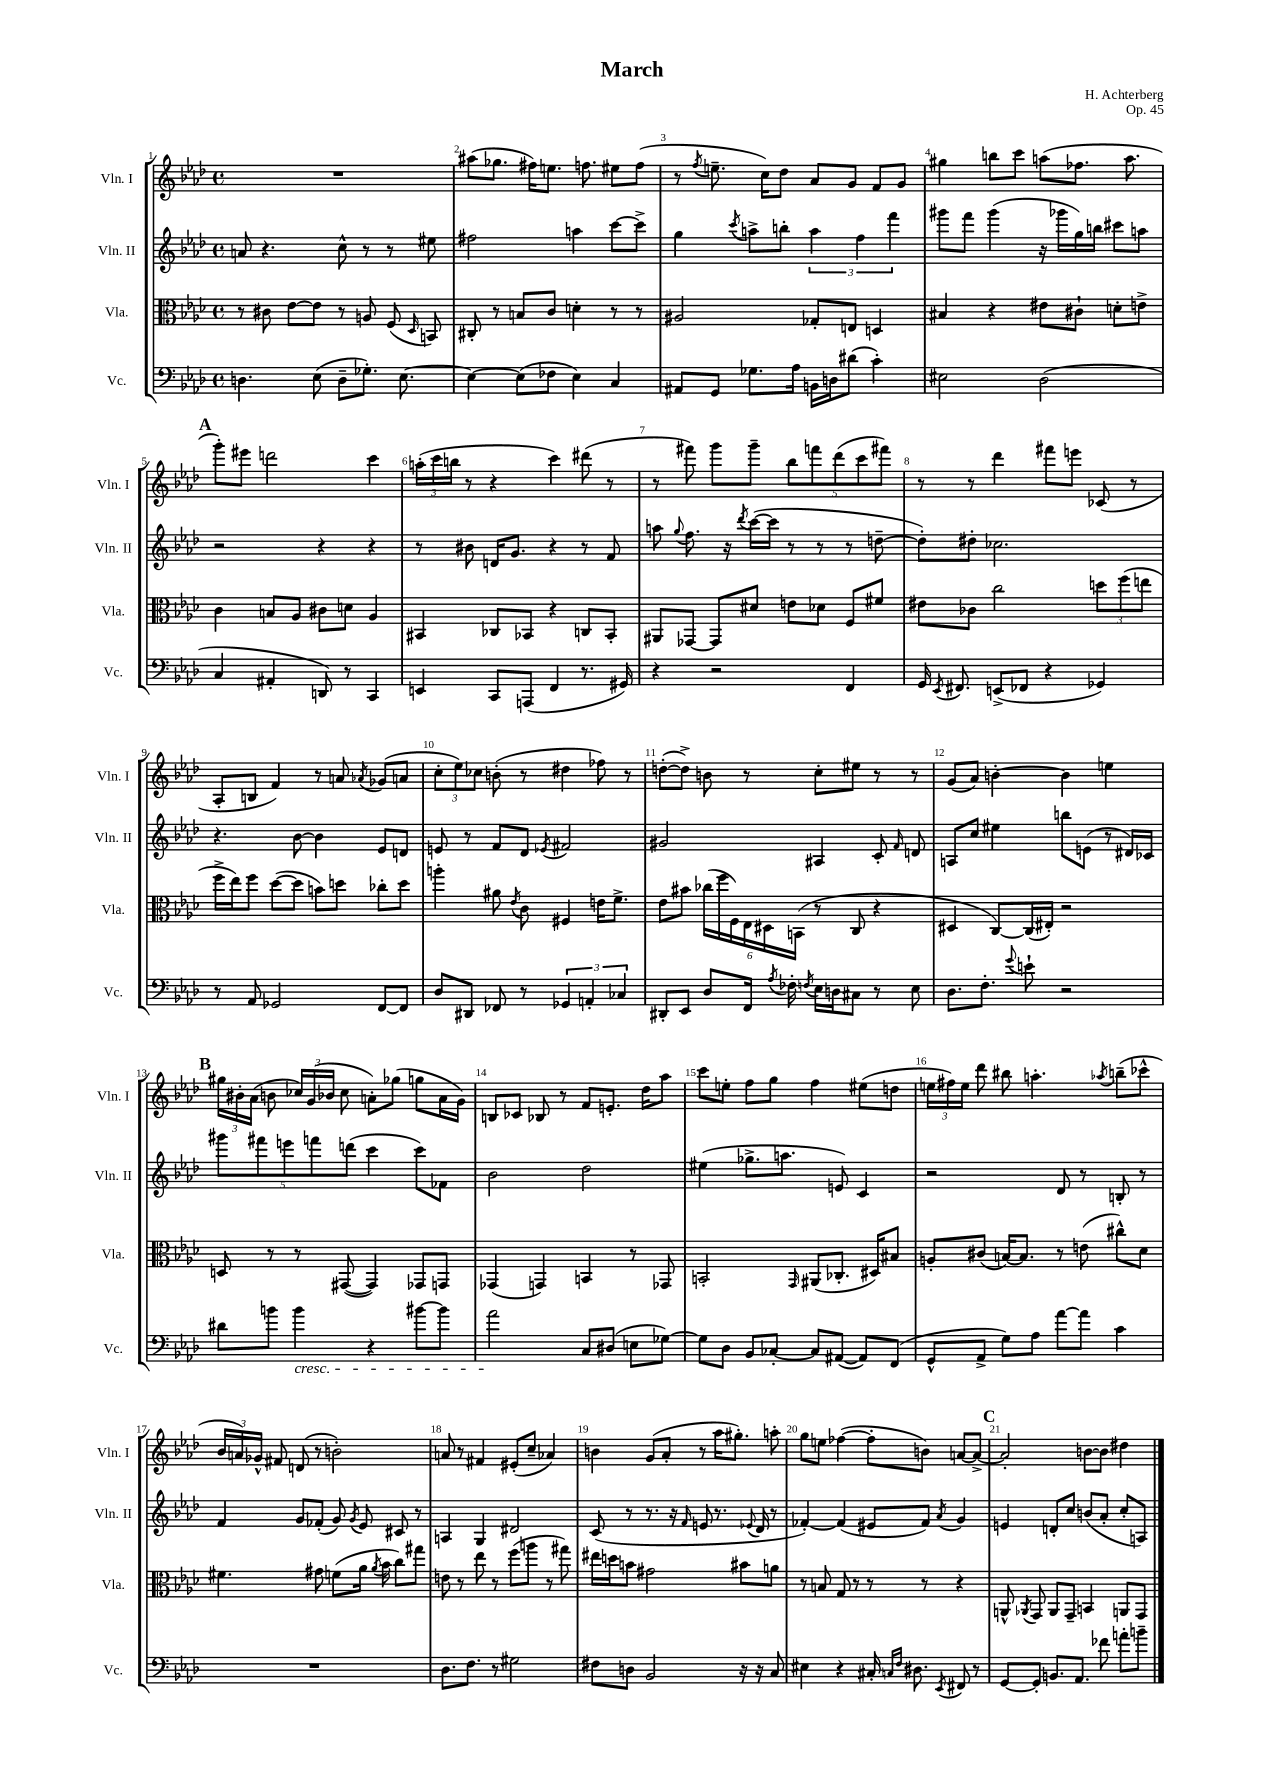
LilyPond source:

\header { title = "March" composer = "H. Achterberg" opus = "Op. 45" }
<<
\new StaffGroup <<
\new Staff = "s0" \with { instrumentName = "Vln. I" shortInstrumentName = "Vln. I" } {
    \clef treble \key aes \major \defaultTimeSignature \time 4/4
    \autoBeamOff R1 |
    ais''8[( ges''8.] fis''16[) e''8.] f''8. eis''8[ f''8]( |
    r8 \acciaccatura { f''8 } e''8.-- c''16[) des''8] aes'8[ g'8] f'8[ g'8] |
    gis''4 b''8[ c'''8] a''8[( fes''8.] a''8. |
    \mark \markup { \bold "A" } g'''8[-.) eis'''8] d'''2 c'''4 |
    \tuplet 3/2 { a''16[-.( c'''16 b''16] } r8 r4 c'''4) dis'''8( r8 |
    r8 fis'''8) g'''8[ g'''8]-- \tuplet 5/4 { bes''8[ f'''8 des'''8( c'''8 fis'''8]) } |
    r8 r8 des'''4 fis'''8[ e'''8] ces'8( r8 |
    aes8[-. b8] f'4) r8 a'8 \acciaccatura { aes'8 } ges'8[( a'8] |
    \tuplet 3/2 { c''8[-. ees''8) ces''8] } b'8-.( r8 dis''4 fes''8) r8 |
    d''8[~-.( d''8]->) b'8 r8 c''8[-. eis''8] r8 r8 |
    g'8[( aes'8]) b'4~-. b'4 e''4 |
    \mark \markup { \bold "B" } \tuplet 3/2 { gis''16[ bis'16-. aes'16]( } b'8 \tuplet 3/2 { ces''16[) g'16( bes'16] } ces''8 a'8[-.) ges''8]( g''8[ a'16 g'16]) |
    b8[ ces'8] bes8 r8 f'8[ e'8.]-. des''16[ aes''8] |
    c'''8[ e''8]-. f''8[ g''8] f''4 eis''8[( d''8] |
    \tuplet 3/2 { e''16[ fis''16) e''16] } des'''8 bis''8 a''4.-. \acciaccatura { aes''8 } b''8[--( ces'''8]-^ |
    \tuplet 3/2 { bes'16[ a'16) ges'16]-^ } fis'8 d'8( r8 b'2-.) |
    a'8 r8 fis'4 eis'8[-.( c''8]-- aes'4) |
    b'4 g'8[( aes'8]-. r8 aes''16[ gis''8.]-.) a''8-. |
    g''8[ e''8] fes''4~( fes''8[-. b'8]) a'8[~ a'8]~-> |
    \mark \markup { \bold "C" } a'2-. b'8[~ b'8] dis''4 \bar "|." |
}
\new Staff = "s1" \with { instrumentName = "Vln. II" shortInstrumentName = "Vln. II" } {
    \clef treble \key aes \major \defaultTimeSignature \time 4/4
    \autoBeamOff a'8 r4. c''8-^ r8 r8 eis''8 |
    fis''2 a''4 c'''8[~ c'''8]-> |
    g''4 \acciaccatura { c'''8 } a''8[-> b''8]-. \tuplet 3/2 { a''4 f''4 f'''4 } |
    gis'''8[ f'''8] gis'''4( r16 ges'''16[ g''16) b''16] cis'''8[ a''8] |
    \mark \markup { \bold "A" } r2 r4 r4 |
    r8 bis'8 d'16[ g'8.] r4 r8 f'8 |
    a''8 \appoggiatura { g''8 } f''8. r16 \acciaccatura { des'''8 } c'''16[~( c'''16] r8 r8 r8 d''8~-- |
    d''8[-.) dis''8]-. ces''2. |
    r4. bes'8~ bes'4 ees'8[ d'8] |
    e'8 r8 f'8[ des'8] \acciaccatura { ees'8 } fis'2 |
    gis'2 ais4 c'8-. \grace { f'16 } d'8 |
    a8[ c''8] eis''4 b''8[ e'8]( r8 dis'16[) ces'16] |
    \mark \markup { \bold "B" } \tuplet 5/4 { gis'''8[ fis'''8 e'''8 f'''8 d'''8]( } c'''4 c'''8[) fes'8] |
    bes'2 des''2 |
    eis''4( ges''8.[-> a''8.] e'8) c'4 |
    r2 des'8 r8 b8-. r8 |
    f'4 g'8[ fes'8]-.( g'8) \acciaccatura { g'8 } ees'8 cis'8 r8 |
    a4 g4 dis'2 |
    c'8( r8 r8. r16 \grace { f'16 } e'8 r8. \appoggiatura { ees'8 } des'16 r8 |
    fes'4~-.) fes'4( eis'8[ fes'8]) \acciaccatura { aes'8 } g'4 |
    \mark \markup { \bold "C" } e'4 d'8[-. c''8] b'8[( aes'8]-. c''8[-. a8]) \bar "|." |
}
\new Staff = "s2" \with { instrumentName = "Vla." shortInstrumentName = "Vla." } {
    \clef alto \key aes \major \defaultTimeSignature \time 4/4
    \autoBeamOff r8 cis'8 ees'8[~ ees'8] r8 a8 f8( \grace { des16 } b,8) |
    cis8-. r8 b8[ c'8] d'4-. r8 r8 |
    ais2 ges8[-. e8] d4 |
    bis4 r4 eis'8[ cis'8]-! d'8[-. e'8]-> |
    \mark \markup { \bold "A" } c'4 b8[ aes8] cis'8[ d'8] aes4 |
    bis,4 ces8[ bes,8] r4 c8[ bes,8]-. |
    ais,8[ ges,8]~ ges,8[ dis'8] e'8[ des'8] f8[ fis'8] |
    eis'8[ ces'8] c''2 \tuplet 3/2 { d''8[ f''8( e''8] } |
    f''16[-> ees''16) f''8] des''8[~( des''8] b'8[) d''8] ces''8[-. d''8] |
    a''4-. ais'8 \acciaccatura { ees'8 } c'8 fis4 e'16[ f'8.]-> |
    ees'8[ bis'8] \tuplet 6/4 { ces''16[( f''16 f16) ees16 dis16 b,16]( } r8 c8 r4 |
    dis4 c8[~) c16( eis16]-.) r2 |
    \mark \markup { \bold "B" } d8 r8 r8 gis,8~( gis,4) ges,8[ g,8] |
    ges,4( g,4) b,4 r8 ges,8 |
    b,2-. \grace { g,16 } ais,8[( ces8.]-. dis16[) bis8] |
    a8[-. cis'8]( b16[~) b8.] r8 e'8( cis''8[-^) des'8] |
    fis'4. gis'8 f'8[( aes'16] \acciaccatura { aes'8 } bes'16 c''8[) gis''8] |
    e'8 r8 ees''8 r8 f''8[( a''8] r8 gis''8) |
    eis''16[ d''16 b'8] gis'2 bis'8[ a'8] |
    r8 b8 g8 r8 r8 r8 r4 |
    \mark \markup { \bold "C" } a,8-^ \acciaccatura { aes,8 } g,8 aes,8[ g,8]-- b,4 a,8[ g,8] \bar "|." |
}
\new Staff = "s3" \with { instrumentName = "Vc." shortInstrumentName = "Vc." } {
    \clef bass \key aes \major \defaultTimeSignature \time 4/4
    \autoBeamOff d4. ees8( d8[-- ges8.]-.) ees8.~ |
    ees4~ ees8[( fes8] ees4) c4 |
    ais,8[ g,8] ges8.[ aes16] b,16[ d16 dis'8]( c'4-.) |
    eis2 des2( |
    \mark \markup { \bold "A" } c4 ais,4-. d,8) r8 c,4 |
    e,4 c,8[ a,,8]( f,4 r8. gis,16) |
    r4 r2 f,4 |
    g,16 \acciaccatura { ees,8 } fis,8. e,8[->( fes,8] r4 ges,4) |
    r8 aes,8 ges,2 f,8[~ f,8] |
    des8[ dis,8] fes,8 r8 \tuplet 3/2 { ges,4 a,4-. ces4 } |
    dis,8[-. ees,8] des8[ f,16] \acciaccatura { aes8 } fes16-. \acciaccatura { f8 } ees16[ d16 cis8] r8 ees8 |
    des8.[ f8.]-. \appoggiatura { g'8 } e'8-! r2 |
    \mark \markup { \bold "B" } dis'8[ b'8] b'4\cresc r4 bis'8[~ bis'8] |
    aes'2\! c8[ dis8]( e8[ ges8]~) |
    ges8[ des8] bes,8[ ces8]~-. ces8[ ais,8]~( ais,8[) f,8]( |
    g,8[-^ aes,8]-> g8[) aes8] aes'8[~ aes'8] c'4 |
    R1 |
    des8.[ f8.] r8 gis2 |
    fis8[ d8] bes,2 r16 r16 c8 |
    eis4 r4 cis16-. \grace { c16[ f16] } dis8. \acciaccatura { ees,8 } fis,8 r8 |
    \mark \markup { \bold "C" } g,8[~ g,8]-. b,8.[ aes,8.] fes'8 a'8[-. b'8]-- \bar "|." |
}
>>
>>
\layout { \context { \Score \override BarNumber.break-visibility = ##(#f #t #t) barNumberVisibility = #all-bar-numbers-visible } }
